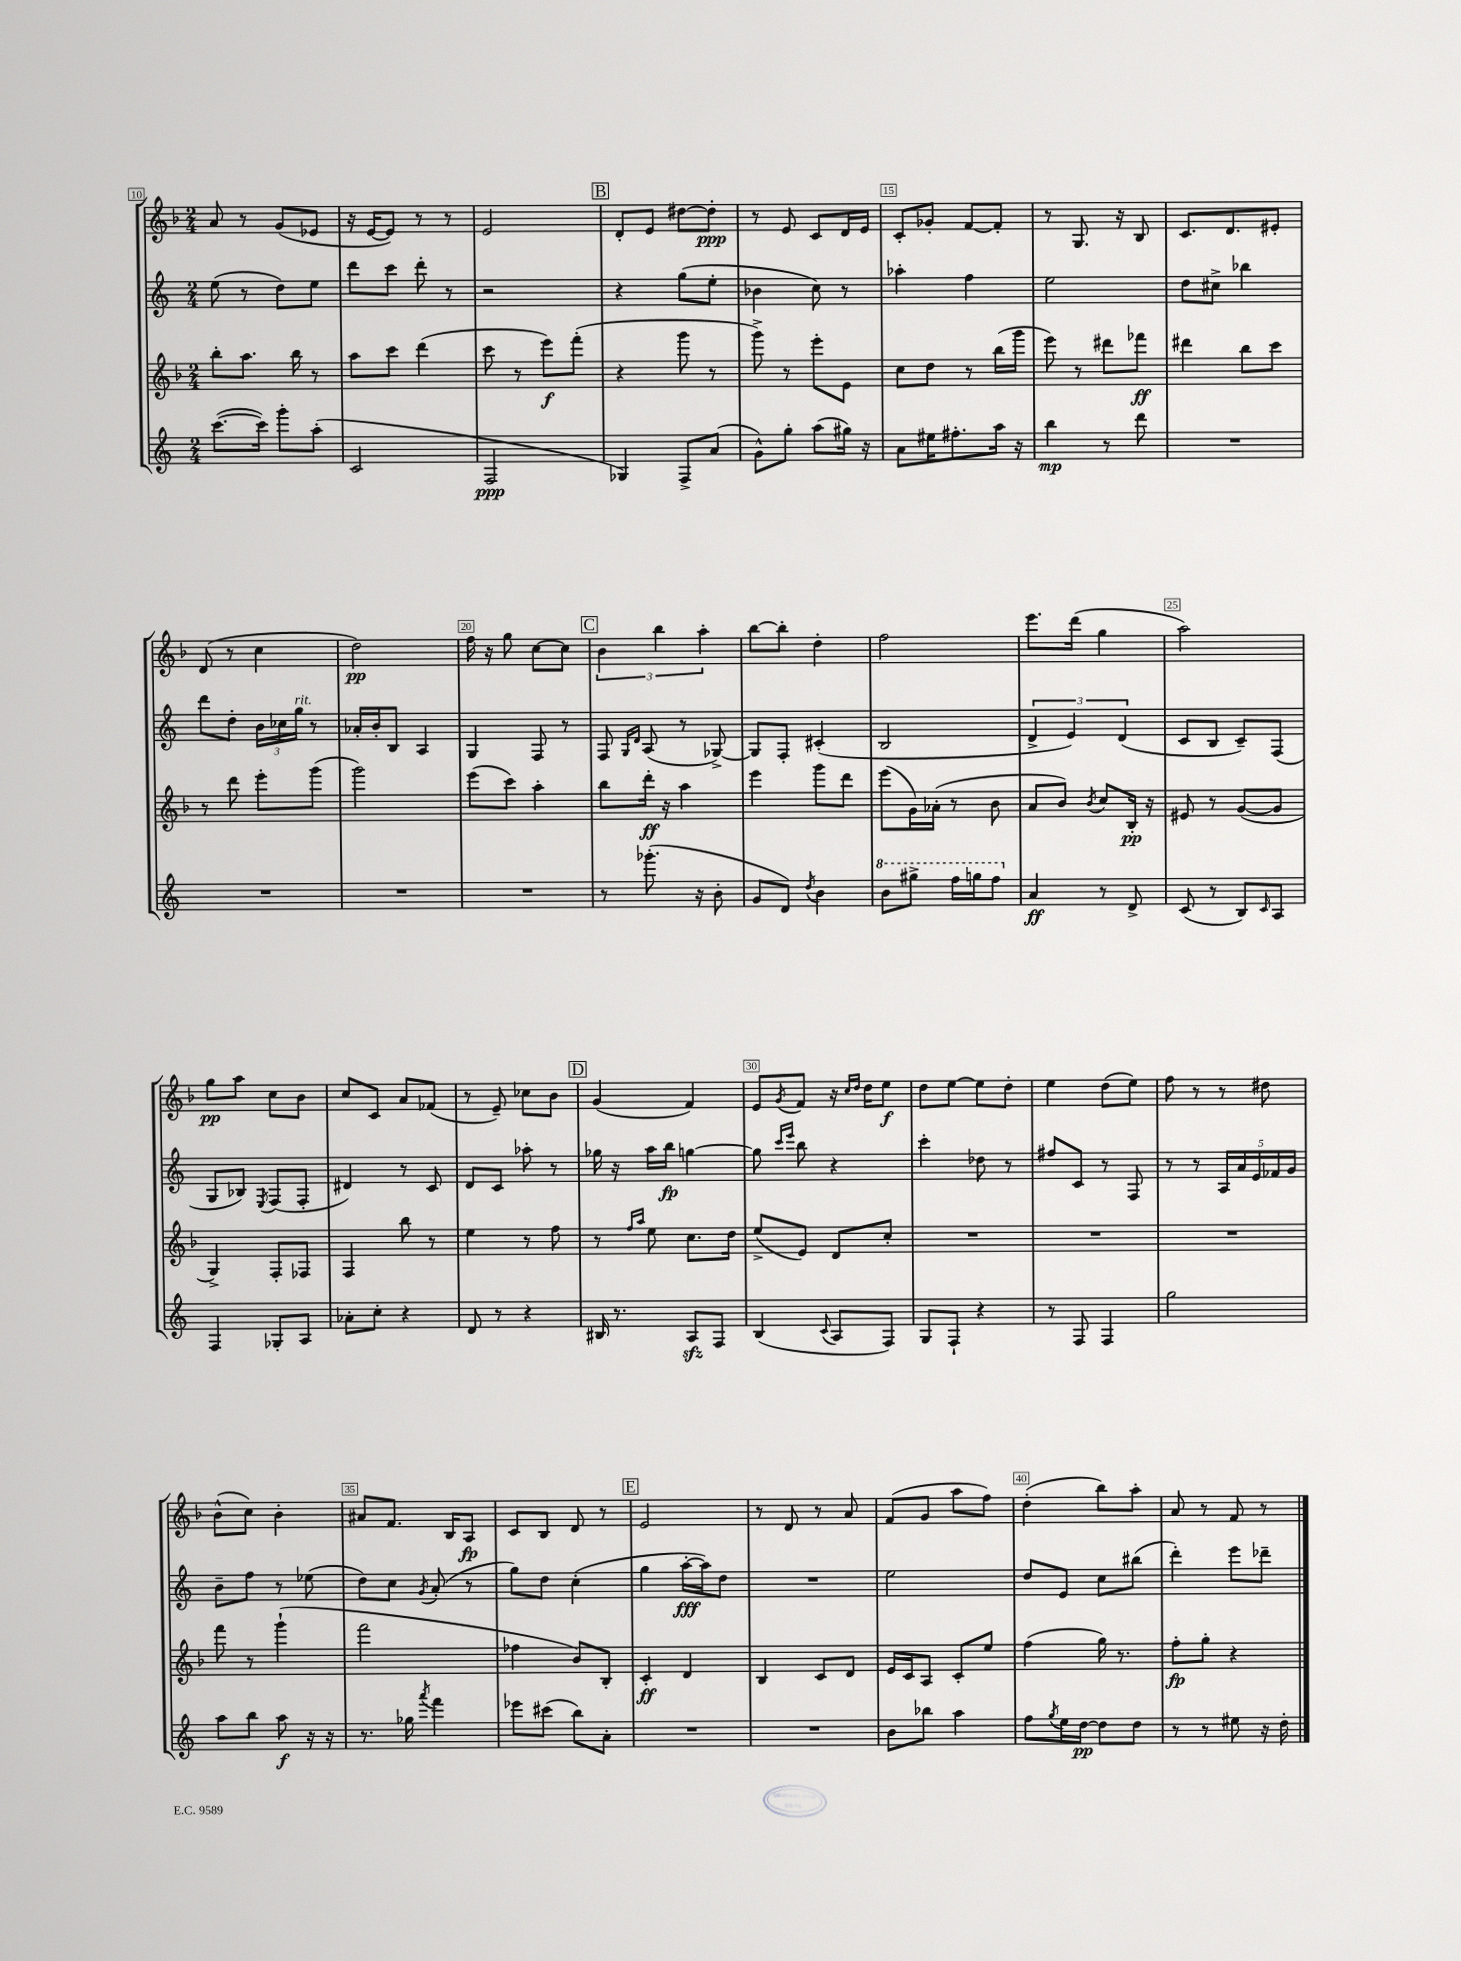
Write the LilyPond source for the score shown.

<<
\new StaffGroup <<
\new Staff = "s0" {
    \clef treble \key f \major \numericTimeSignature \time 2/4
    a'8 r8 g'8( ees'8 |
    r16 e'16~ e'8) r8 r8 |
    e'2 |
    \mark \markup { \box "B" } d'8-. e'8 dis''8~ dis''8-.\ppp |
    r8 e'8 c'8 d'16 e'16 |
    c'8-. ges'8-. f'8~ f'8-. |
    r8 g8. r16 bes8 |
    c'8. d'8. eis'8-. |
    d'8( r8 c''4 |
    d''2\pp) |
    f''16 r16 g''8 c''8~ c''8 |
    \mark \markup { \box "C" } \tuplet 3/2 { bes'4 bes''4 a''4-. } |
    bes''8~ bes''8-. d''4-. |
    f''2 |
    e'''8. d'''16( g''4 |
    a''2) |
    g''8\pp a''8 c''8 bes'8 |
    c''8 c'8 a'8 fes'8( |
    r8 e'8--) ces''8 bes'8 |
    \mark \markup { \box "D" } g'4( f'4) |
    e'8 \acciaccatura { g'8 } f'8 r16 \grace { c''16 d''16 } d''16 e''8\f |
    d''8 e''8~ e''8 d''8-. |
    e''4 d''8( e''8) |
    f''8 r8 r8 dis''8 |
    bes'8-^( c''8) bes'4-. |
    ais'8 f'8. bes16 a8\fp |
    c'8 bes8 d'8 r8 |
    \mark \markup { \box "E" } e'2 |
    r8 d'8 r8 a'8 |
    f'8( g'8 a''8 f''8) |
    d''4-.( bes''8) a''8-. |
    a'8 r8 f'8 r8 \bar "|." |
}
\new Staff = "s1" {
    \clef treble \key c \major \numericTimeSignature \time 2/4
    e''8( r8 d''8) e''8 |
    d'''8 c'''8 d'''8-. r8 |
    r2 |
    \mark \markup { \box "B" } r4 g''8( e''8-. |
    bes'4 c''8) r8 |
    aes''4-. f''4 |
    e''2 |
    d''8 cis''8-> bes''4 |
    d'''8 d''8-. \tuplet 3/2 { b'16 ces''16 g''16^\markup { \italic "rit." } } r8 |
    aes'16-. b'16-. b8 a4 |
    g4 f8 r8 |
    \mark \markup { \box "C" } f8 \grace { g16 d'16 } a8( r8 ges8~->) |
    ges8 f8-. cis'4-.( |
    b2 |
    \tuplet 3/2 { d'4-> e'4) d'4( } |
    c'8 b8 c'8--) f8( |
    g8 bes8) \acciaccatura { e8 } f8( f8-. |
    dis'4) r8 c'8 |
    d'8 c'8 aes''8-. r8 |
    \mark \markup { \box "D" } ges''16 r16 a''16 b''16\fp g''4~ |
    g''8 \grace { c'''16 e'''16 } b''8 r4 |
    c'''4-. des''8 r8 |
    fis''8 c'8 r8 f8 |
    r8 r8 \tuplet 5/4 { a16 a'16 e'16 fes'16 g'16 } |
    b'8-- f''8 r8 ees''8( |
    d''8) c''8 \acciaccatura { g'8 } a'8-.( r8 |
    g''8) d''8 c''4-.( |
    \mark \markup { \box "E" } g''4 a''16~-.\fff a''16) d''8 |
    R2 |
    e''2 |
    d''8 e'8 c''8 bis''8( |
    d'''4-.) e'''8 des'''8-- \bar "|." |
}
\new Staff = "s2" {
    \clef treble \key f \major \numericTimeSignature \time 2/4
    bes''8-. a''8. bes''16 r8 |
    a''8 c'''8 d'''4( |
    c'''8 r8 e'''8\f) f'''8-.( |
    \mark \markup { \box "B" } r4 g'''8 r8 |
    g'''8->) r8 e'''8-. e'8 |
    c''8 d''8 r8 bes''16( g'''16 |
    e'''8) r8 dis'''8 fes'''8\ff |
    dis'''4 bes''8 c'''8 |
    r8 d'''8 e'''8-. g'''8( |
    g'''2) |
    e'''8( c'''8) a''4-. |
    \mark \markup { \box "C" } bes''8 d'''16-.\ff r16 a''4 |
    e'''4 g'''8 d'''8 |
    e'''8( g'16) aes'16-.( r8 bes'8 |
    a'8 bes'8) \acciaccatura { bes'8 } c''8 bes16-.\pp r16 |
    eis'8 r8 g'8~( g'8 |
    g4->) f8-. fes8 |
    f4 bes''8 r8 |
    e''4 r8 f''8 |
    \mark \markup { \box "D" } r8 \grace { f''16 a''16 } e''8 c''8. d''16 |
    e''8->( e'8) d'8 c''8-. |
    R2 |
    R2 |
    R2 |
    f'''8 r8 g'''4-!( |
    f'''2 |
    fes''4 bes'8) bes8-. |
    \mark \markup { \box "E" } c'4-.\ff d'4 |
    bes4 c'8 d'8 |
    e'16 c'16 a8 c'8-. e''8 |
    f''4( g''16) r8. |
    f''8-.\fp g''8-. r4 \bar "|." |
}
\new Staff = "s3" {
    \clef treble \key c \major \numericTimeSignature \time 2/4
    c'''8.~( c'''16) g'''8-. a''8-.( |
    c'2 |
    f2\ppp |
    \mark \markup { \box "B" } ges4) f8-> a'8( |
    g'8-^) g''8-. a''8( gis''16) r16 |
    a'8 eis''16 fis''8.-. a''16 r16 |
    b''4\mp r8 d'''8 |
    R2 |
    R2 |
    R2 |
    R2 |
    \mark \markup { \box "C" } r8 ges'''8.-.( r16 b'8-. |
    g'8 d'8) \acciaccatura { d''8 } b'4 |
    \ottava #1 b''8 gis'''8-> f'''16 g'''16 f'''8 \ottava #0 |
    a'4\ff r8 d'8-> |
    c'8( r8 b8) \grace { c'16 } a8 |
    f4 ges8-. a8 |
    aes'8-. c''8-. r4 |
    d'8 r8 r4 |
    \mark \markup { \box "D" } bis16 r8. a8\sfz f8 |
    b4( \appoggiatura { c'8 } a8 f8) |
    g8 f8-! r4 |
    r8 f8 f4 |
    g''2 |
    a''8 b''8 a''8\f r16 r16 |
    r8. ges''16 \acciaccatura { a'''8 } f'''4 |
    ees'''8 cis'''8( b''8) a'8-. |
    \mark \markup { \box "E" } R2 |
    R2 |
    b'8 bes''8 a''4 |
    f''8 \acciaccatura { g''8 } e''16 d''16~\pp d''8 d''8 |
    r8 r8 eis''8 r16 d''16-. \bar "|." |
}
>>
>>
\layout { \context { \Score currentBarNumber = #10 \override BarNumber.break-visibility = ##(#f #t #t) barNumberVisibility = #(every-nth-bar-number-visible 5) \override BarNumber.stencil = #(make-stencil-boxer 0.1 0.3 ly:text-interface::print) } }
